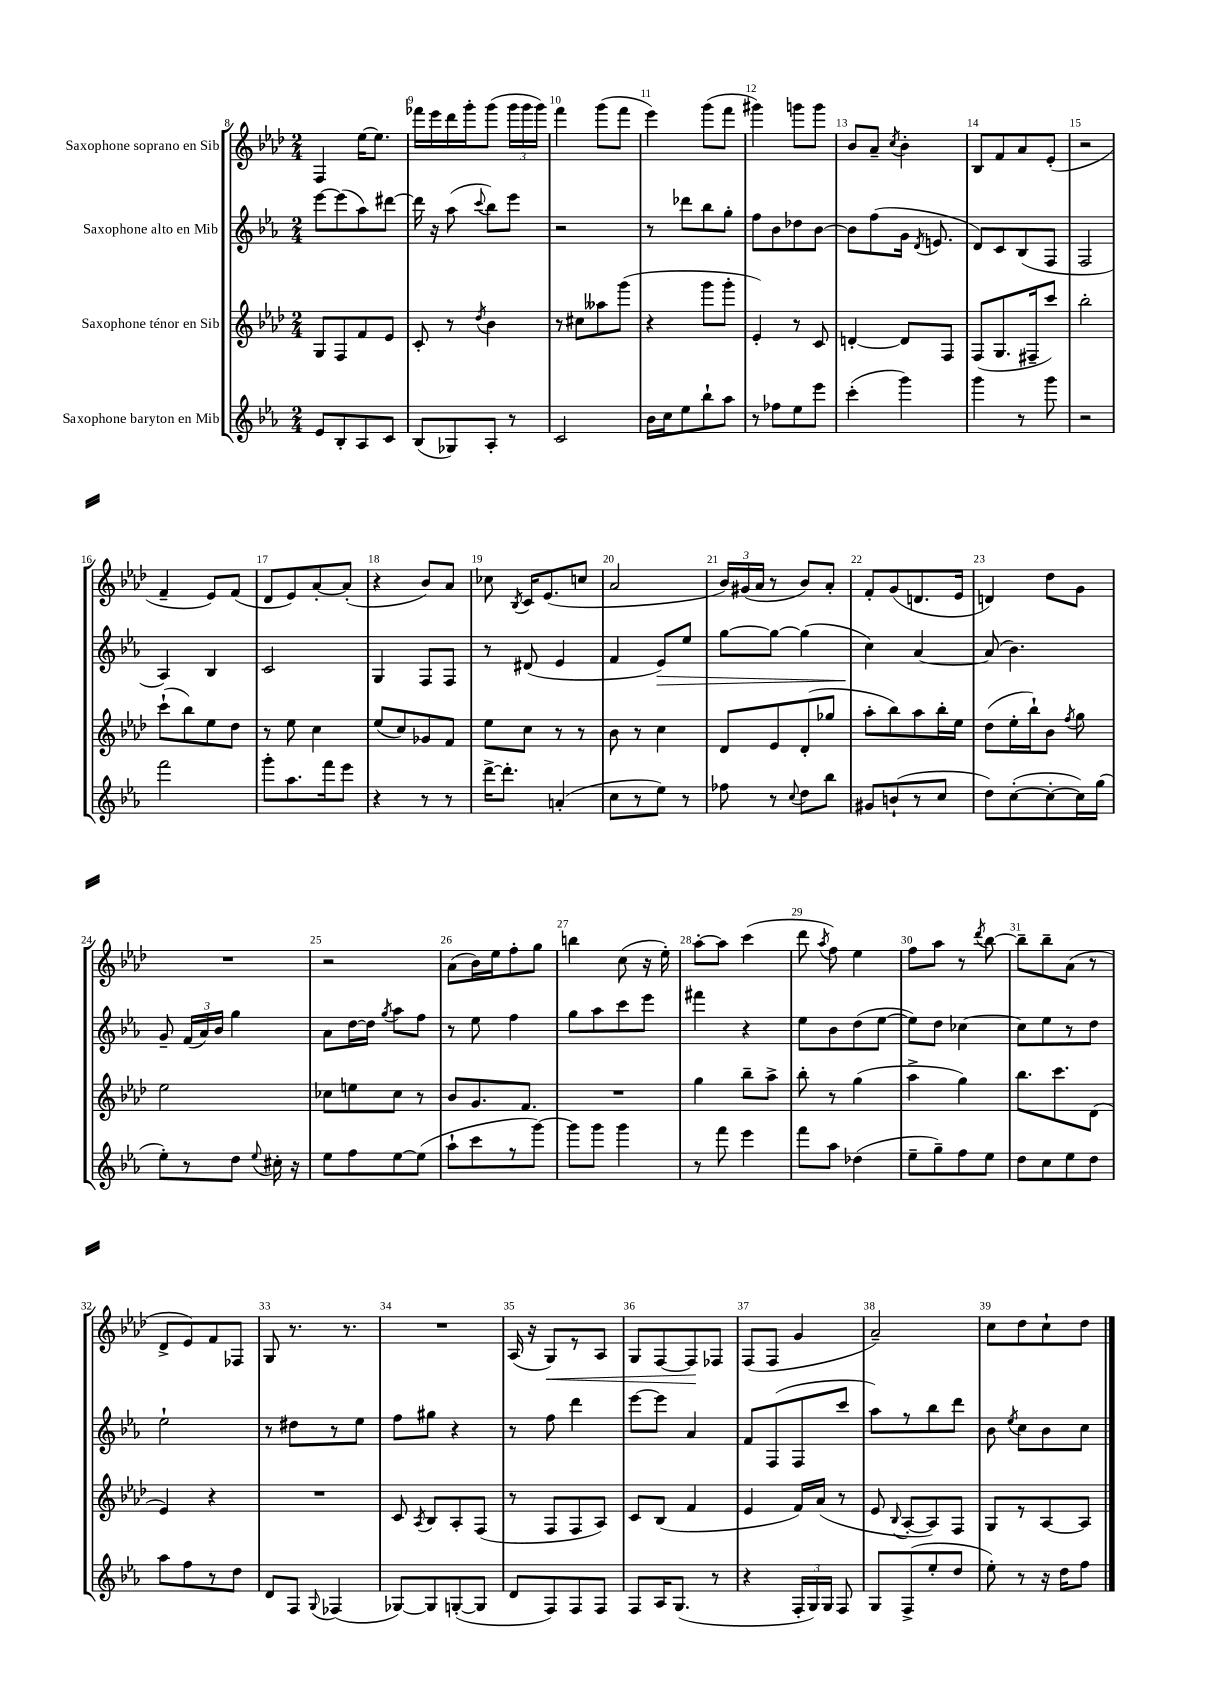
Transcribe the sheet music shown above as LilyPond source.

<<
\new StaffGroup <<
\new Staff = "s0" \with { instrumentName = "Saxophone soprano en Sib" } {
    \clef treble \key aes \major \numericTimeSignature \time 2/4
    \autoBeamOff f4 ees''16[~ ees''8.] |
    fes'''16[ ees'''16 des'''16 g'''16-. g'''8]( \tuplet 3/2 { g'''16[ g'''16 g'''16]) } |
    f'''4 g'''8[( f'''8] |
    ees'''4) g'''8[( f'''8] |
    gis'''4) g'''8[ g'''8] |
    bes'8[ aes'8]-- \acciaccatura { c''8 } bes'4-. |
    bes8[ f'8 aes'8 ees'8]-.( |
    r2 |
    f'4-- ees'8[) f'8]( |
    des'8[ ees'8) aes'8~-. aes'8]-.( |
    r4 bes'8[) aes'8] |
    ces''8 \acciaccatura { bes8 } c'16[ ees'8.( c''8] |
    aes'2 |
    \tuplet 3/2 { bes'16[) gis'16( aes'16] } r8 bes'8[) aes'8]-. |
    f'8[-. g'8( d'8. ees'16] |
    d'4) des''8[ g'8] |
    R2 |
    r2 |
    aes'8[( bes'16) ees''16 f''8-. g''8] |
    b''4 c''8( r16 ees''16-.) |
    aes''8[~-. aes''8] c'''4( |
    des'''8 \acciaccatura { aes''8 } f''8) ees''4 |
    f''8[ aes''8] r8 \acciaccatura { des'''8 } bes''8~ |
    bes''8[-- bes''8-- aes'8]( r8 |
    des'8[-> ees'8) f'8 fes8] |
    g8 r8. r8. |
    R2 |
    aes16( r16 g8[\<) r8 aes8] |
    g8[ f8~ f8\! fes8] |
    f8[( f8] g'4 |
    aes'2--) |
    c''8[ des''8 c''8-! des''8] \bar "|." |
}
\new Staff = "s1" \with { instrumentName = "Saxophone alto en Mib" } {
    \clef treble \key ees \major \numericTimeSignature \time 2/4
    \autoBeamOff ees'''8[~ ees'''8( aes''8) dis'''8]~ |
    dis'''16 r16 aes''8( \appoggiatura { c'''8 } bes''8[) ees'''8] |
    r2 |
    r8 des'''8[ bes''8 g''8]-. |
    f''8[ bes'8 des''8 bes'8]~ |
    bes'8[ f''8( g'16] \acciaccatura { d'8 } e'8. |
    d'8[) c'8 bes8( f8] |
    f2 |
    aes4) bes4 |
    c'2 |
    g4 f8[ f8] |
    r8 dis'8( ees'4 |
    f'4 ees'8[\>) ees''8] |
    g''8[~ g''8]~ g''4( |
    c''4\!) aes'4~ |
    aes'8( bes'4.) |
    g'8-- \tuplet 3/2 { f'16[( aes'16) bes'16] } g''4 |
    aes'8[ d''16~ d''16] \acciaccatura { g''8 } aes''8[ f''8] |
    r8 ees''8 f''4 |
    g''8[ aes''8 c'''8 ees'''8] |
    fis'''4 r4 |
    ees''8[ bes'8 d''8( ees''8]~ |
    ees''8[) d''8] ces''4~ |
    ces''8[ ees''8 r8 d''8] |
    ees''2-! |
    r8 dis''8[ r8 ees''8] |
    f''8[ gis''8] r4 |
    r8 f''8 d'''4 |
    ees'''8[~ ees'''8] aes'4 |
    f'8[ f8( f8 c'''8] |
    aes''8[) r8 bes''8 d'''8] |
    bes'8 \acciaccatura { ees''8 } c''8[ bes'8 c''8] \bar "|." |
}
\new Staff = "s2" \with { instrumentName = "Saxophone ténor en Sib" } {
    \clef treble \key aes \major \numericTimeSignature \time 2/4
    \autoBeamOff g8[ f8 f'8 ees'8] |
    c'8-. r8 \acciaccatura { des''8 } bes'4 |
    r8 cis''8[ aeses''8 g'''8]( |
    r4 g'''8[ g'''8]-. |
    ees'4-.) r8 c'8 |
    d'4~-. d'8[ f8] |
    f8[( g8. fis16-- c'''8]) |
    bes''2-. |
    c'''8[-!( bes''8) ees''8 des''8] |
    r8 ees''8 c''4 |
    ees''8[( c''8) ges'8 f'8] |
    ees''8[ c''8] r8 r8 |
    bes'8 r8 c''4 |
    des'8[ ees'8 des'8-.( ges''8] |
    aes''8[-. bes''8) aes''8 bes''16-. ees''16] |
    des''8[( ees''16-. bes''16-!) bes'8] \acciaccatura { f''8 } g''8 |
    ees''2 |
    ces''8[ e''8 ces''8] r8 |
    bes'8[ g'8. f'8.] |
    R2 |
    g''4 bes''8[-- aes''8]-> |
    bes''8-. r8 g''4( |
    aes''4-> g''4) |
    bes''8.[ c'''8. des'8]( |
    ees'4) r4 |
    R2 |
    c'8 \acciaccatura { aes8 } bes8[ aes8-. f8]( |
    r8 f8[ f8 aes8]) |
    c'8[ bes8]( f'4 |
    ees'4 f'16[) aes'16]( r8 |
    ees'8 \appoggiatura { bes8 } aes8[~-. aes8) f8] |
    g8[ r8 aes8~ aes8] \bar "|." |
}
\new Staff = "s3" \with { instrumentName = "Saxophone baryton en Mib" } {
    \clef treble \key ees \major \numericTimeSignature \time 2/4
    \autoBeamOff ees'8[ bes8-. aes8 c'8] |
    bes8[( ges8) aes8]-. r8 |
    c'2 |
    bes'16[ c''16 ees''8 bes''8-! aes''8] |
    r8 fes''8[ ees''8 ees'''8] |
    c'''4-.( g'''4) |
    g'''4 r8 g'''8 |
    r2 |
    f'''2 |
    g'''8[-. aes''8. f'''16 ees'''8] |
    r4 r8 r8 |
    d'''16[~-> d'''8.]-. a'4-.( |
    c''8[ r8 ees''8]) r8 |
    fes''8 r8 \appoggiatura { c''8 } d''8[ bes''8] |
    gis'8[ b'8-!( r8 c''8] |
    d''8[) c''8~-.( c''8~-. c''16) g''16]( |
    ees''8[-.) r8 d''8] \appoggiatura { ees''8 } cis''16-. r16 |
    ees''8[ f''8 ees''8~ ees''8]( |
    aes''8[-! c'''8 r8 g'''8]~) |
    g'''8[ g'''8] g'''4 |
    r8 f'''8 ees'''4 |
    f'''8[ aes''8] des''4( |
    ees''8[-- g''8--) f''8 ees''8] |
    d''8[ c''8 ees''8 d''8] |
    aes''8[ f''8 r8 d''8] |
    d'8[ f8] \appoggiatura { g8 } fes4( |
    ges8[~) ges8 g8~-.( g8] |
    d'8[ f8) f8 f8] |
    f8[ aes16 g8.]( r8 |
    r4 \tuplet 3/2 { f16[-. g16) g16] } f8 |
    g8[ f8->( ees''8-. d''8] |
    ees''8-.) r8 r16 d''16[ f''8] \bar "|." |
}
>>
>>
\layout { \context { \Score currentBarNumber = #8 \override BarNumber.break-visibility = ##(#f #t #t) barNumberVisibility = #all-bar-numbers-visible } }
